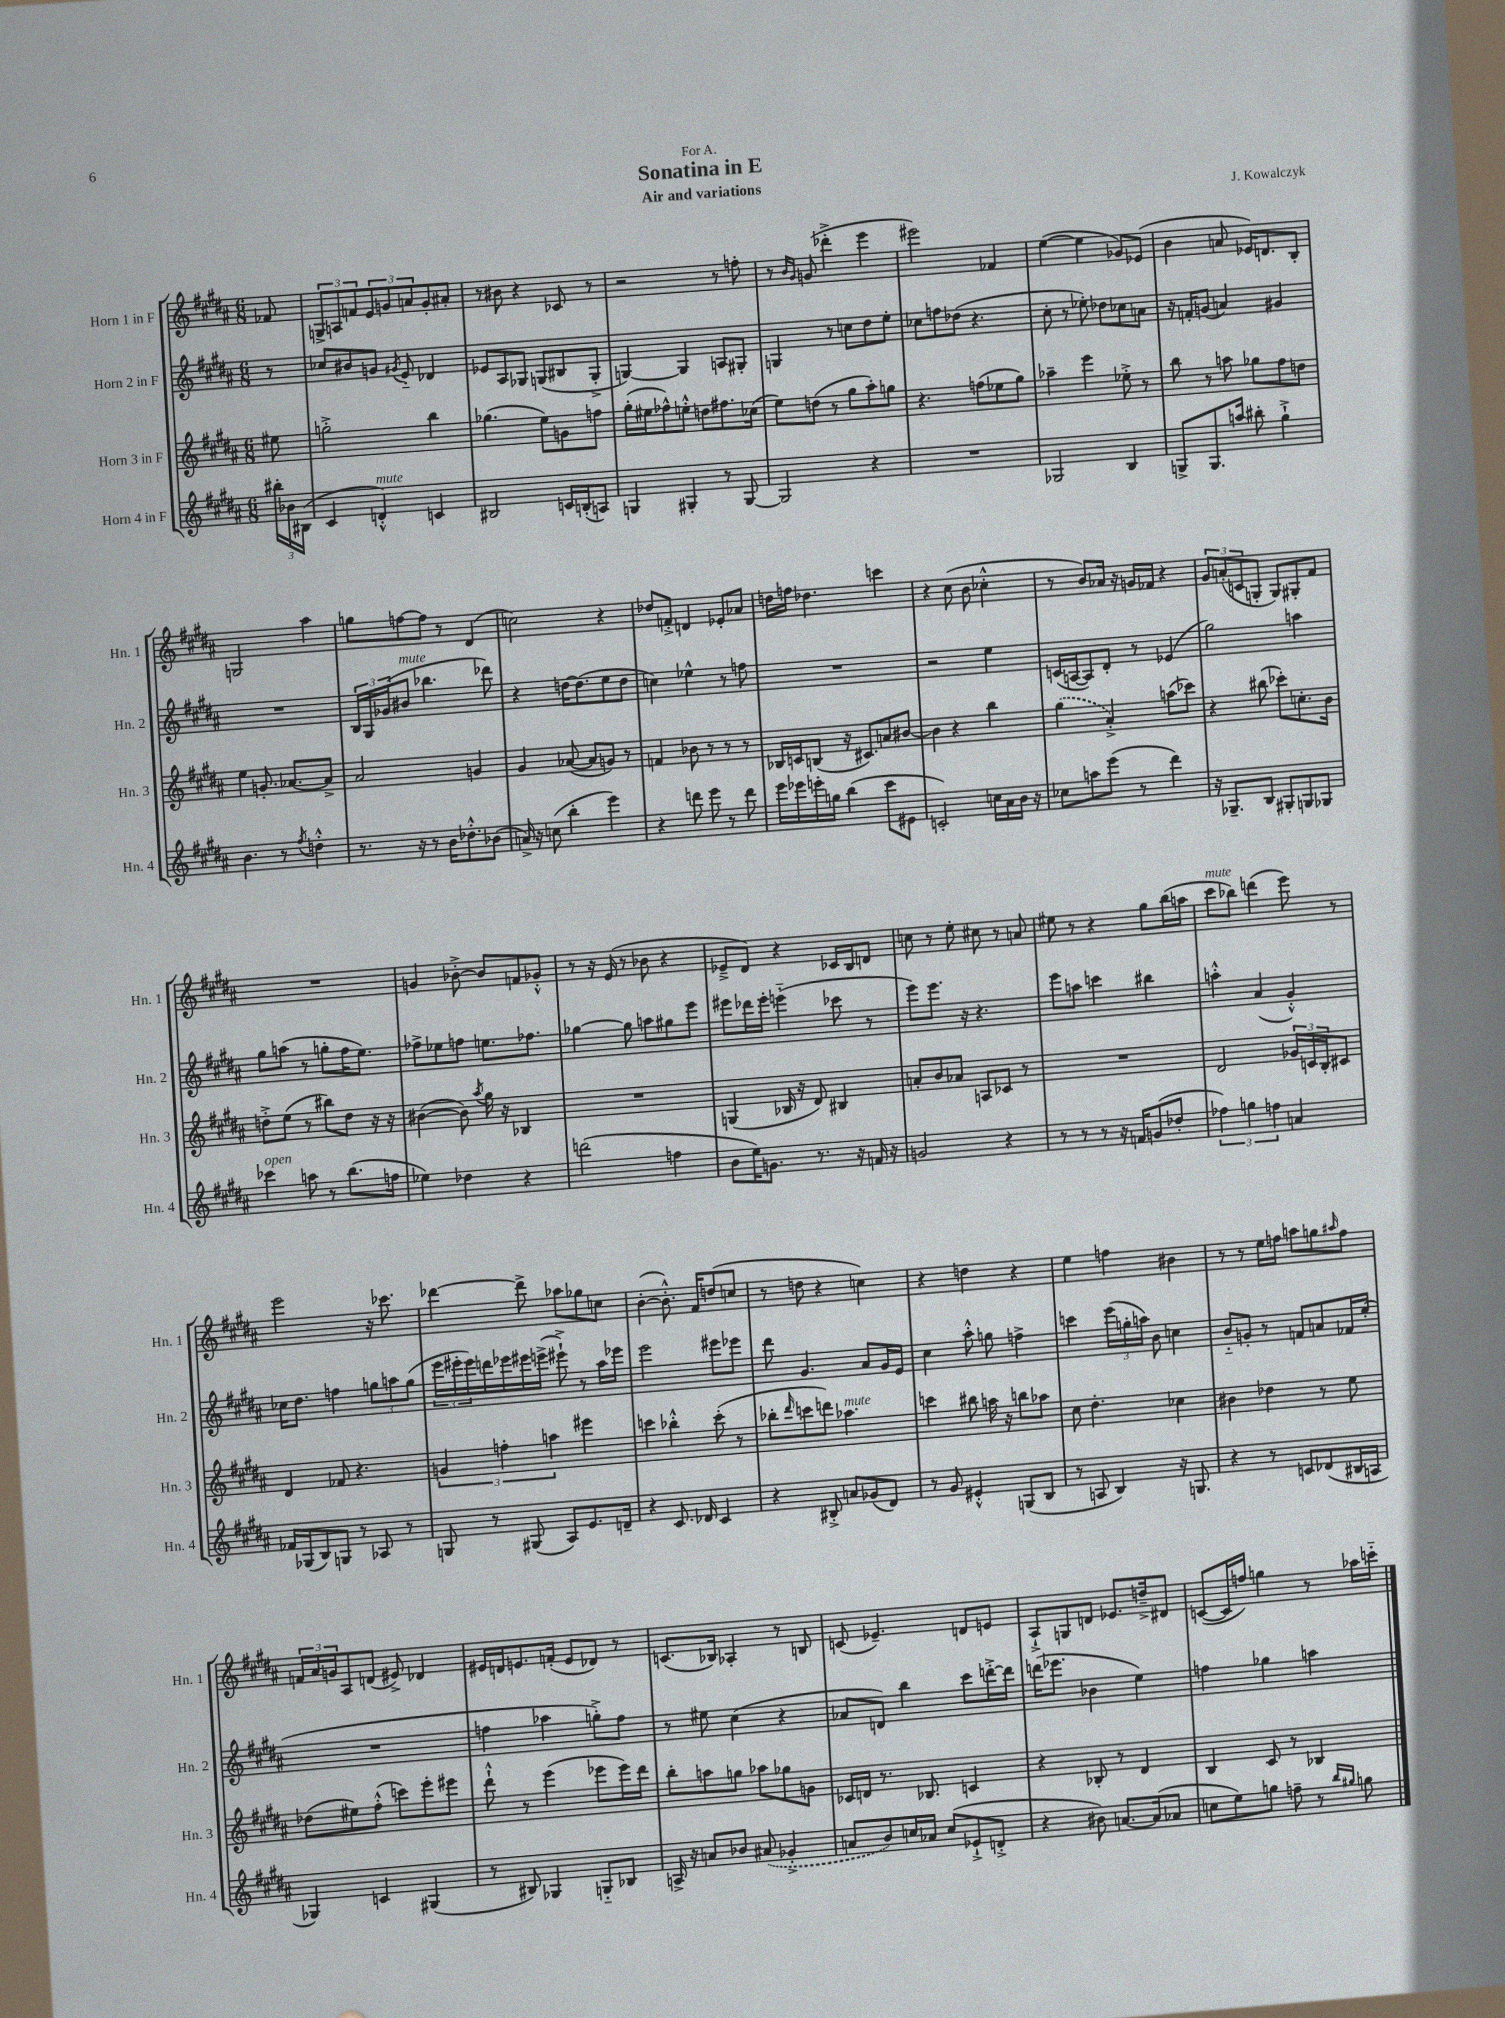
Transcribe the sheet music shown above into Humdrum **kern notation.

**kern	**kern	**kern	**kern
*staff4	*staff3	*staff2	*staff1
*clefG2	*clefG2	*clefG2	*clefG2
*k[f#c#g#d#a#]	*k[f#c#g#d#a#]	*k[f#c#g#d#a#]	*k[f#c#g#d#a#]
*M6/8	*M6/8	*M6/8	*M6/8
24bb#'	8ee#	8r	8f-
24b-	.	.	.
(24B#	.	.	.
=	=	=	=
4c#	2gg'^	8cc-	12G^
.	.	.	12A
.	.	8b#	.
.	.	.	12f
4d'^^)	.	8g	12e
.	.	.	12g
.	.	8qg#	.
.	.	8e'~	.
.	.	.	12a
4c	4bb	4d-	8g'
.	.	.	8a#'
=	=	=	=
2B#	(4.gg-	8e-	8r
.	.	8A#	8b#
.	.	8G-	4r
.	8ee)	(8G	.
16c	8g	8B#	8c-
(16B'	.	.	.
8A)	8ff	8G'^	8r
=	=	=	=
4G	(16gg#'	[4G)	2r
.	16ee#	.	.
.	8ff-^^)	.	.
4G#'	8ee'^^	4G]	.
.	8dd	.	.
8r	8.ff#	8A	8r
[8G#	.	8G#'	8ff'
.	(16cc-	.	.
=	=	=	=
2G#]	8ee)	4G	8r
.	.	.	16qqb
.	.	.	16qqg#
.	(8dd	.	(8g
.	8r	8r	4ddd-'^
.	8gg#	8cc	.
4r	8aa#')	8dd#	4eee
.	8gg	8ee'	.
=	=	=	=
2.r	4.r	8cc-	2eee#)
.	.	8ff	.
.	.	(8dd-	.
.	(8ff	4.r	.
.	8ee-	.	4f-
.	8gg#)	.	.
=	=	=	=
2G-	4aa-~	8cc#'	([4ee
.	.	8r	.
.	4eee	8ee-')	4ee]
.	.	8dd-	.
4B	8ee-'^	8cc-	8g-)
.	8r	8a	(8e-
=	=	=	=
8G^	8bb	16r	4b
.	.	16f'	.
8.G	8r	(8g	.
.	8aa	4a)	8a
16aa	.	.	.
8bb#'	8gg-	.	16e-)
.	.	.	8.d
4gg#`^	8ff#	4g#	.
.	8dd	.	8B'
=	=	=	=
4.b	4ee	2.r	2G
.	8.g'	.	.
8r	.	.	.
.	[8.a-	.	.
8qff#	.	.	.
4dd'^^	.	.	4aa#
.	8a-^]	.	.
=	=	=	=
8.r	2a#	24B	8gg
.	.	24G#	.
.	.	(24g-	.
.	.	8b#	[8ff
16r	.	.	.
8r	.	4.bb-	8ff]
16b	.	.	8r
8.dd-'^^	.	.	.
.	4g	.	(4d#
(8b-	.	8ddd-)	.
=	=	=	=
16a^)	4g#	4r	2cc)
16r	.	.	.
(8cc	.	.	.
4bb'	([8a-	[16dd	.
.	.	(8.dd]	.
.	8a-]	.	.
4eee)	8g)	8ee	4r
.	8r	8dd	.
=	=	=	=
4r	4f	4cc)	8dd-
.	.	.	8f'^
8ddd	8b-	4ee-^^	4d
8eee	8r	.	.
8r	8r	8r	8e-'
8ddd	8r	8ff	8a-
=	=	=	=
16eee	16B-	2.r	16dd
16eee-	16c	.	16ff
16eee'	(8B	.	4.dd-
16gg	.	.	.
(4bb	16r	.	.
.	8.c#)	.	.
8ccc#	8a	.	4ccc
8e#	[8b#	.	.
=	=	=	=
2c')	4b#]	2r	4r
.	4r	.	(8cc#
.	.	.	8b
16cc	4bb	4ee	4cc-'^^
16a#	.	.	.
16b	.	.	.
16r	.	.	.
=	=	=	=
8cc-	(4gg#	(16c	8r
.	.	[16A	.
8aa	.	8A])	8b)
(8eee	4a#'^)	8d#'	16a-
.	.	.	16r
8r	.	8r	16g
.	.	.	16f-
4ddd#)	(8aa	(4e-	4r
.	8ccc-)	.	.
=	=	=	=
16r	4r	2gg#)	12g#
8.G-~	.	.	.
.	.	.	(12a'
.	.	.	12c
8B	(8bb#	.	8G'
8G#'	8ccc-')	.	8G)
8G	8.cc'	4aa	8G#'
8G-	.	.	8f#
.	16b	.	.
=	=	=	=
4ccc-	8dd'^	8gg#	2.r
.	(8ee	(8aa	.
8aa	8r	8r	.
8r	8bb#)	8gg'	.
(8.bb	8dd	16ff#	.
.	.	8.ee)	.
.	16r	.	.
16ff	16r	.	.
=	=	=	=
4ee-)	([4b#	8ff-^	4g
.	.	8ee-	.
4dd-	8b#])	8ff	[8b-'^
.	8qaa#	.	.
.	16gg#	8.ee	8b-]
.	16r	.	.
4r	4B-	.	8f
.	.	8.ff-	.
.	.	.	8g-'^^
=	=	=	=
(2ddd	2.r	[4gg-	8r
.	.	.	16r
.	.	.	(16e
.	.	8gg-]	8r
.	.	8aa	8b-
4ff	.	8gg#	4r
.	.	8eee	.
=	=	=	=
8b	(4G	8eee#	8e-~^
16ee)	.	16ddd-	8d#)
8.g	.	16eee#'	.
.	16B-	(4eee'~	4r
.	16r	.	.
8.r	8d#)	.	.
.	4B#	8ccc-	16c-
16r	.	.	16B
16f	.	8r	8d
16r	.	.	.
=	=	=	=
2g	8a'	8eee)	8cc
.	8b	8.eee	8r
.	8a-	.	8ee'
.	.	16r	.
.	8A	4.r	8cc#
4r	8c-	.	8r
.	8r	.	8a
=	=	=	=
8r	2.r	8eee	8ee#
8r	.	8aa	8r
8r	.	4ccc	4r
16r	.	.	.
16f	.	.	.
(8g	.	4bb#	8gg#
8dd-'	.	.	(16bb
.	.	.	16aa
=	=	=	=
6ff-)	2d#	4aa'^^	8ccc#
.	.	.	8bb-)
6gg	.	.	.
.	.	(4a#	(4ddd
6ff	.	.	.
4a	24g-	4g#'^^)	8eee)
.	24c	.	.
.	24B'	.	.
.	8c#	.	8r
=	=	=	=
16f-	4d#	16cc-	2eee
(16G-	.	8.dd#	.
8B)	.	.	.
8G	8f-	4ff	.
8r	4.r	.	.
8A-	.	12gg	16r
.	.	.	8.ccc-
.	.	12aa	.
8r	.	.	.
.	.	(12gg	.
=	=	=	=
8G	6g	24eee	[4ddd-
.	.	24eee#'	.
.	.	24eee#)	.
8r	.	16ddd	.
.	6ff'	.	.
.	.	16eee-	.
(8G#	.	16eee#	8ddd-^]
.	.	(16eee^	.
.	6aa	.	.
8A#)	.	8eee#`^)	8aa-
8.e	4eee#	8r	8gg-
.	.	16aa#	8cc
16d~	.	16eee-	.
=	=	=	=
4r	4ccc	2eee	([4b'
8.c#	4bb-'^^	.	8.b'^^])
16d-	.	.	16f#
4c#	(8ccc'	8eee#	(8dd
.	8r	8eee-	8cc
=	=	=	=
4r	8bb-'	8ddd#	8r
.	16qqddd#	.	.
.	8ccc	4.g#	8dd
8B#'^	8ddd)	.	4r
8a	4.aa-	.	.
(8g-	.	8a#	4cc)
8d#)	.	16g#	.
.	.	16e	.
=	=	=	=
8r	4ccc	4cc#	4r
8g#	.	.	.
4e#'^^	8bb#	8aa#'^^	4dd
.	16aa	8gg	.
.	16r	.	.
(8G	8bb	4ff^	4r
8B	8aa-	.	.
=	=	=	=
8r	8cc#	4ccc	4ee
8A	4.dd#'	.	.
4B)	.	(24eee	4ff
.	.	24gg'	.
.	.	24aa)	.
.	.	8b	.
16r	4cc-	4cc	4b#
8.G	.	.	.
=	=	=	=
4r	4b#	8b'~	8r
.	.	8g'	8r
8r	4dd-	8r	16ee
.	.	.	16ff
8c	.	8f	8aa
(8d-	8r	8a	8gg
.	.	.	16qqaa#
16B#	8ee	16f-	8ff
16A	.	(16ee'	.
=	=	=	=
4G-)	(8dd-	2.r	24f
.	.	.	24a#
.	.	.	24g
.	8ee#)	.	8A#
4c	(8ff#'^^	.	(8d
.	8ccc)	.	8e#^)
(4G#	8eee'	.	4d-
.	8eee#	.	.
=	=	=	=
8r	8ddd#`^^	4ff	16e#
.	.	.	16d
8B#)	8r	.	8.e
4G-	(4eee	4aa-	.
.	.	.	(16f'
.	.	.	8e
8G'~	8eee-	8gg'^)	8d-)
8B-	16eee-)	8ff	8r
.	16ddd#	.	.
=	=	=	=
16A^	8bb'	8r	(8.c
16r	.	.	.
8a	8aa	8ee#	.
.	.	.	16B-)
8b-	8gg	(4cc#	4A-'
(8a#	8aa-	.	.
4g-'^	8gg-	4r	8r
.	8g	.	8B
=	=	=	=
8a	16c-	8a-	(8c
.	16d	.	.
8b)	8.r	8d)	4.e-~)
16cc	.	4bb	.
16a-	8.B-	.	.
(8cc	.	.	.
8e-`^	4c	8ccc#	8d
8d'^	.	[16ddd'^	8e
.	.	16ddd]	.
=	=	=	=
4r	4r	(16ddd	8A#`^
.	.	8.eee-	.
.	.	.	8G
8b#)	8B-'	4b-	8d
[8.a	8r	.	8.e-
.	4d#	4ee)	.
(16a]	.	.	16dd~^
8a-	.	.	8d#
=	=	=	=
8cc	4B	4ff	([8c
8ee)	.	.	16c]
.	.	.	16ff)
8gg	8c#	4gg-	4gg
8ff~	8r	.	.
8r	4B-	4aa	8r
16qqbb	.	.	.
16qqgg#	.	.	.
8gg	.	.	16aa-
.	.	.	16ccc'~
==	==	==	==
*-	*-	*-	*-
